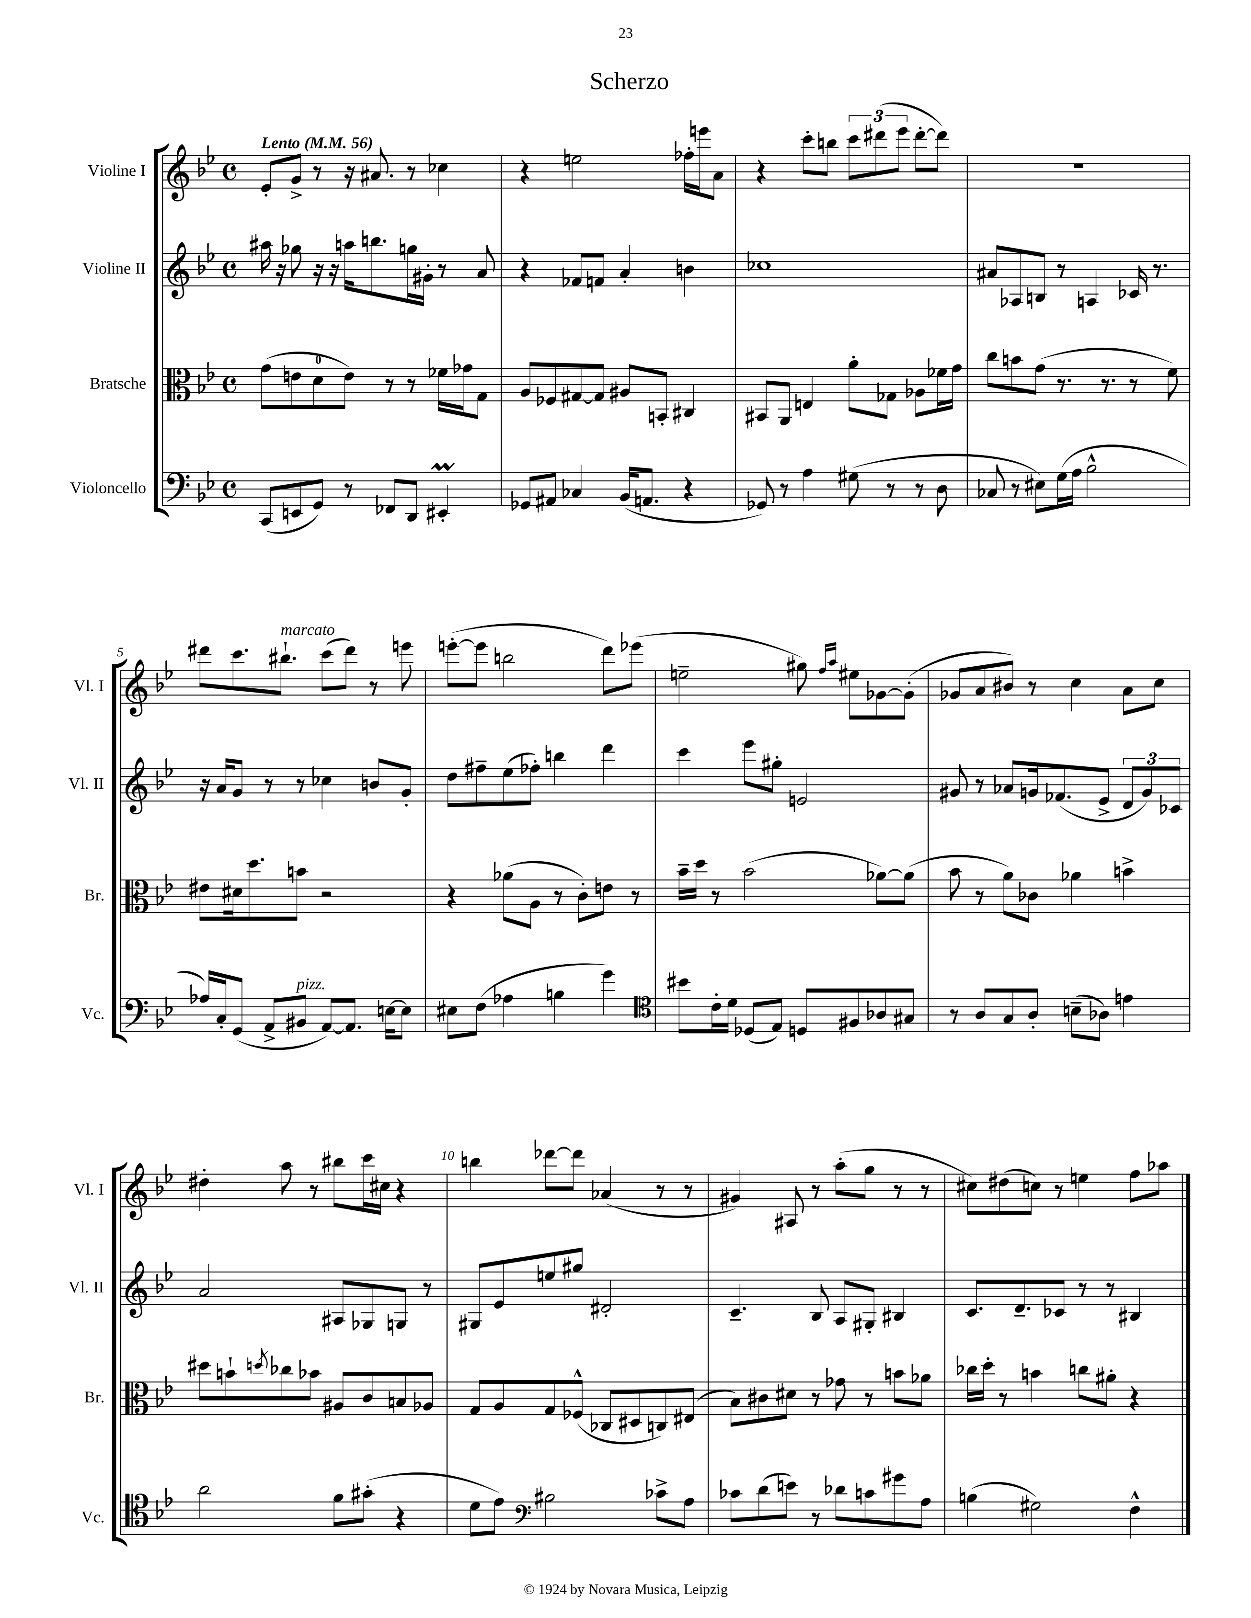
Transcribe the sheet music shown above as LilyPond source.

\header { title = "Scherzo" }
<<
\new StaffGroup <<
\new Staff = "s0" \with { instrumentName = "Violine I" shortInstrumentName = "Vl. I" } {
    \clef treble \key bes \major \defaultTimeSignature \time 4/4 \tempo "Lento" 4 = 56
    ees'8-. g'8-> r8 r16 ais'8. r8 ces''4 |
    r4 e''2 fes''16-. e'''16 a'8 |
    r4 c'''8-. b''8 \tuplet 3/2 { c'''8 dis'''8( ees'''8 } dis'''8~-. dis'''8) |
    R1 |
    dis'''8 c'''8. bis''8.-!^\markup { \italic "marcato" } c'''8( dis'''8) r8 e'''8 |
    e'''8~-.( e'''8 b''2 d'''8) ees'''8( |
    e''2-- gis''8) \grace { f''16 a''16 } eis''8 ges'8~ ges'8-.( |
    ges'8 a'8 bis'8) r8 c''4 a'8 c''8 |
    dis''4-. a''8 r8 bis''8 c'''16 cis''16 r4 |
    b''4 des'''8~ des'''8 aes'4( r8 r8 |
    gis'4) ais8 r8 a''8-.( g''8 r8 r8 |
    cis''8) dis''8( c''8) r8 e''4 f''8 aes''8 \bar "|." |
}
\new Staff = "s1" \with { instrumentName = "Violine II" shortInstrumentName = "Vl. II" } {
    \clef treble \key bes \major \defaultTimeSignature \time 4/4
    ais''16 r16 ges''8 r16 r16 a''16 b''8. g''16 gis'16-. r8 a'8 |
    r4 fes'8 f'8 a'4-. b'4 |
    ces''1 |
    ais'8 aes8 b8 r8 a4 ces'16 r8. |
    r16 a'16 g'8 r8 r8 ces''4 b'8 g'8-. |
    d''8 fis''8-- ees''8( fes''8-.) b''4 d'''4 |
    c'''4 ees'''8 gis''8-. e'2 |
    gis'8 r8 aes'8 g'16 fes'8.( ees'8-> \tuplet 3/2 { d'8 g'8) ces'8 } |
    a'2 ais8 ges8 g8 r8 |
    gis8 ees'8 e''8 gis''8 dis'2-. |
    c'4.-- bes8 a8 gis8-. bis4 |
    c'8. d'8.-- ces'8 r8 r8 bis4 \bar "|." |
}
\new Staff = "s2" \with { instrumentName = "Bratsche" shortInstrumentName = "Br." } {
    \clef alto \key bes \major \defaultTimeSignature \time 4/4
    g'8( e'8 d'8-0 e'8) r8 r8 fes'16 ges'16 g8 |
    a8 fes8 gis8~ gis8 ais8 b,8-. cis4 |
    bis,8 a,8 e4 a'8-. ges8 aes8 fes'16 g'16 |
    c''8 b'8 g'8( r8. r8. r8 f'8) |
    eis'8 dis'16 d''8. b'8 r2 |
    r4 aes'8( a8 r8 c'8-.) e'8 r8 |
    bes'16-- d''16 r8 bes'2( aes'8~) aes'8( |
    bes'8 r8 a'8) ces'8 aes'4 b'4-> |
    dis''8 b'8-! \acciaccatura { d''8 } ces''8 bes'8 ais8 c'8 b8 aes8 |
    g8 a8 g8 fes8-^( ces8 dis8 c8) eis8( |
    bes8) cis'8 dis'8 r8 ges'8 r8 b'8 aes'8 |
    ces''16 d''16-. r8 b'4 c''8 ais'8-. r4 \bar "|." |
}
\new Staff = "s3" \with { instrumentName = "Violoncello" shortInstrumentName = "Vc." } {
    \clef bass \key bes \major \defaultTimeSignature \time 4/4
    c,8( e,8 g,8) r8 fes,8 d,8 eis,4-.\prall |
    ges,8 ais,8 ces4 bes,16( a,8. r4 |
    ges,8) r8 a4 gis8( r8 r8 d8 |
    ces8 r8 eis8) g16( a16 bes2-^ |
    aes16) c16-. g,8( a,8-> bis,8^\markup { \italic "pizz." } a,8~) a,8. e16~ e8 |
    eis8 f8( aes4 b4 g'4) |
    \clef tenor bis'8 c'16-. d'16 des8( ees8) d8 fis8 aes8 gis8 |
    r8 a8 g8 a8-. b8--( aes8) e'4 |
    a'2 f'8 gis'8-.( r4 |
    d'8 ees'8) \clef bass bis2 ces'8-> a8 |
    ces'8 d'8( e'8) r8 des'8 c'8 gis'8 a8 |
    b4( gis2) f4-^ \bar "|." |
}
>>
>>
\layout { \context { \Score \override BarNumber.break-visibility = ##(#f #t #t) barNumberVisibility = #(every-nth-bar-number-visible 5) } }
